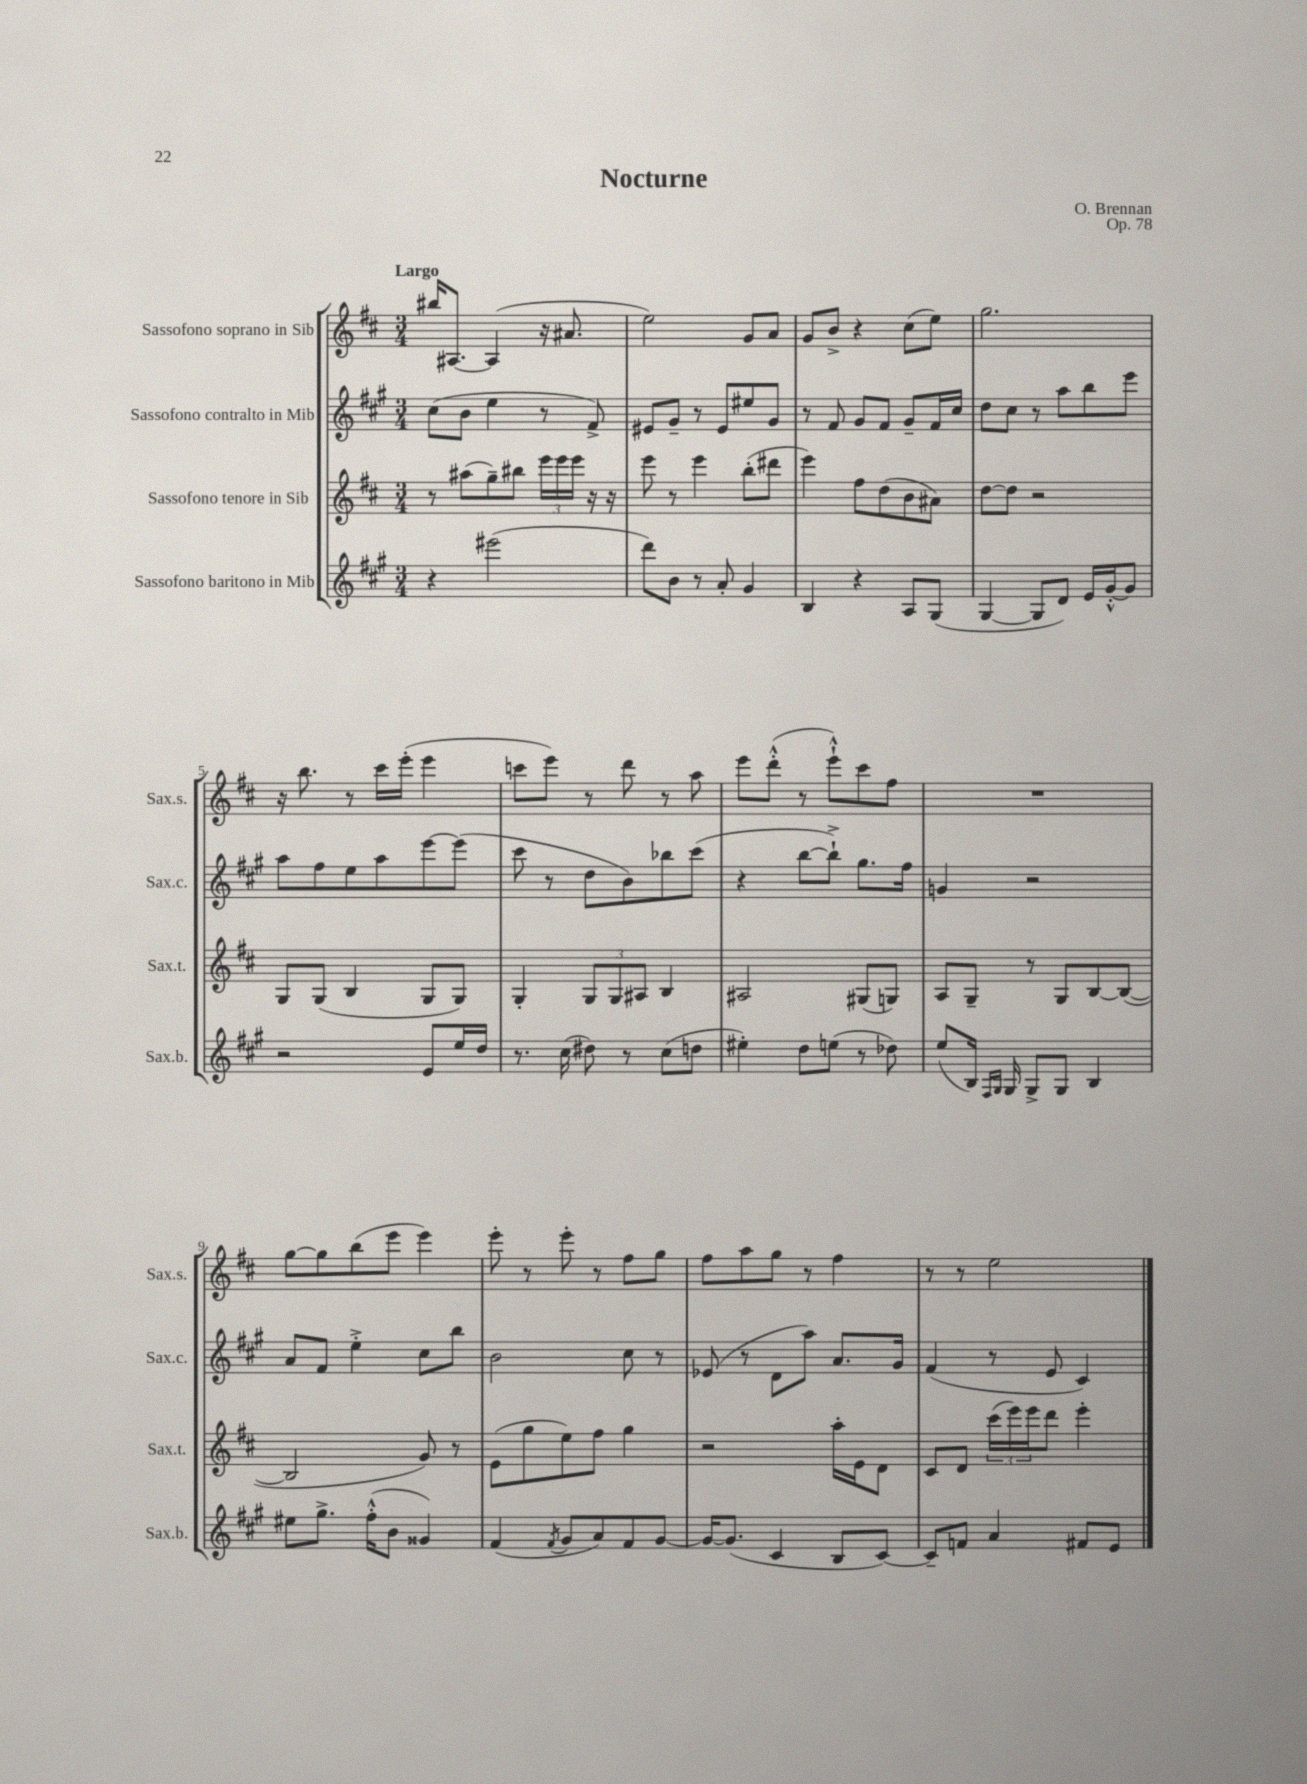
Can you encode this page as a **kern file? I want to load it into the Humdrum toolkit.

**kern	**kern	**kern	**kern
*staff4	*staff3	*staff2	*staff1
*clefG2	*clefG2	*clefG2	*clefG2
*k[f#c#g#]	*k[f#c#]	*k[f#c#g#]	*k[f#c#]
*M3/4	*M3/4	*M3/4	*M3/4
4r	8r	(8cc#	16bb#
.	.	.	[8.A#
.	(8aa#	8b	.
(2eee#	8gg~)	4ee	(4A#]
.	8bb#	.	.
.	24eee	8r	16r
.	24eee	.	.
.	.	.	8.a#
.	24eee	.	.
.	16r	8f#^)	.
.	16r	.	.
=	=	=	=
8ddd)	8eee	8e#	2ee)
8b	8r	8g#~	.
8r	4eee	8r	.
8a'	.	8e#	.
4g#	(8bb'	8ee#	8g
.	8ddd#	8g#	8a
=	=	=	=
4B	4eee)	8r	8g
.	.	8f#	8b^
4r	8ff#	8g#	4r
.	(8dd	8f#	.
8A	8b	8g#~	(8cc#
(8G#	8a#)	16f#	8ee)
.	.	16cc#	.
=	=	=	=
[4G#	[8dd	8dd	2.gg
.	8dd]	8cc#	.
8G#]	2r	8r	.
8d)	.	8aa	.
16e	.	8bb	.
[16g#'^^	.	.	.
8g#]	.	8eee	.
=	=	=	=
2r	8G	8aa	16r
.	.	.	8.bb
.	(8G	8ff#	.
.	4B	8ee	8r
.	.	8aa	16ccc#
.	.	.	(16eee'
8e	8G	[8eee	4eee
16ee	8G)	(8eee]	.
16dd	.	.	.
=	=	=	=
8.r	4G'	8ccc#	8ccc
.	.	8r	8eee)
(16cc#	.	.	.
8dd#)	12G	8dd	8r
.	12G	.	.
8r	.	8b)	8ddd
.	12A#	.	.
(8cc#	4B	8bb-	8r
8dd	.	(8ccc#	8aa
=	=	=	=
4ee#')	2A#	4r	8eee
.	.	.	(8ddd'^^
8dd	.	[8bb	8r
(8ee	.	8bb`^])	8eee`^^)
8r	(8G#	8.gg#	8ccc#
8dd-)	8G)	.	8ff#
.	.	16ff#	.
=	=	=	=
(8ee	8A	4g	2.r
16B)	8G~	.	.
16qqF#	.	.	.
16qqG#	.	.	.
16G#	.	.	.
8G#^	8r	2r	.
8G#	8G	.	.
4B	[8B	.	.
.	(8B_	.	.
=	=	=	=
8ee#	2B]	8a	[8gg
8.gg#^	.	8f#	8gg]
.	.	4ee'^	(8bb
(16ff#'^^	.	.	.
8b	.	.	8eee
4g##)	8g)	8cc#	4eee)
.	8r	8bb	.
=	=	=	=
(4f#	(8e	2b	8eee'
.	8gg	.	8r
8qf#	.	.	.
8g#	8ee)	.	8eee'
8a)	8ff#	.	8r
8f#	4gg	8cc#	8ff#
[8g#	.	8r	8gg
=	=	=	=
16g#_	2r	(8e-	8ff#
(8.g#]	.	.	.
.	.	8r	8aa
4c#	.	8d	8gg
.	.	8aa)	8r
8B	16aa'	8.a	4ff#
.	16e	.	.
[8c#)	8d	.	.
.	.	16g#	.
=	=	=	=
8c#~]	8c#	(4f#	8r
8f	8d	.	8r
4a	(24ccc#	8r	2ee
.	24eee)	.	.
.	24eee	.	.
.	8ddd	8e	.
8f#	4eee'	4c#)	.
8e	.	.	.
==	==	==	==
*-	*-	*-	*-
